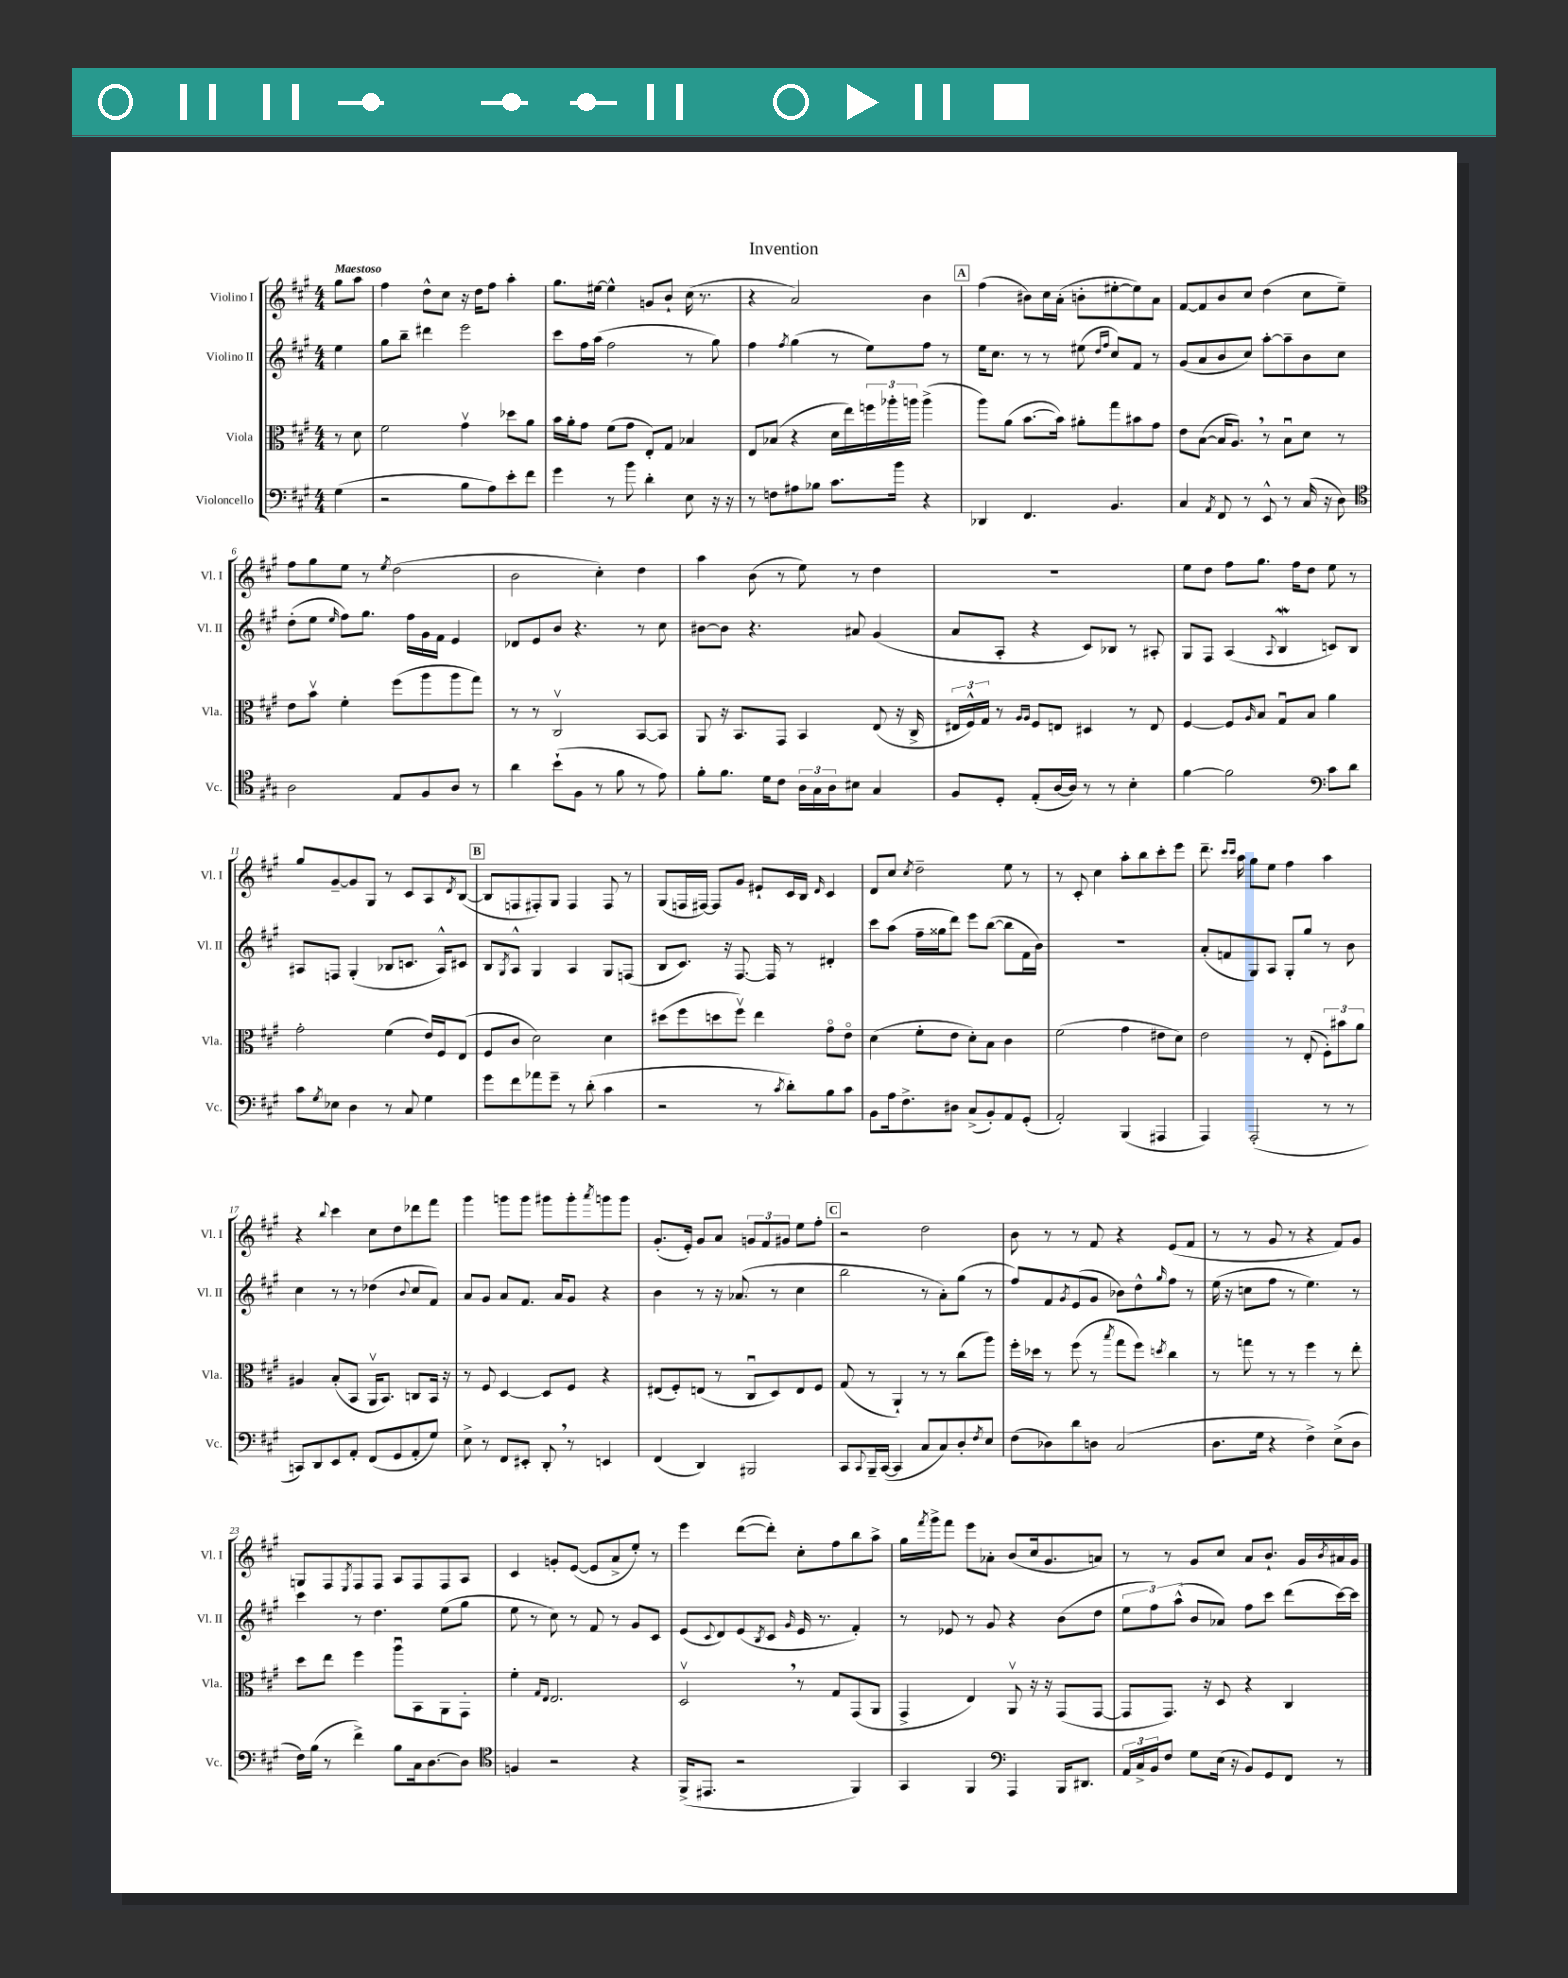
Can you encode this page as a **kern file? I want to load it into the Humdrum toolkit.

**kern	**kern	**kern	**kern
*part4	*part3	*part2	*part1
*staff4	*staff3	*staff2	*staff1
*I"Violoncello	*I"Viola	*I"Violino II	*I"Violino I
*I'Vc.	*I'Vla.	*I'Vl. II	*I'Vl. I
*clefF4	*clefC3	*clefG2	*clefG2
*k[f#c#g#]	*k[f#c#g#]	*k[f#c#g#]	*k[f#c#g#]
*M4/4	*M4/4	*M4/4	*M4/4
=	=	=	=
!	!	!	!LO:TX:a:B:t=Maestoso
(4G#\	8r	4ee\	8gg#\L
.	8d\	.	8aa\J
=1	=1	=1	=1
2r	2f#\	8gg#\L	4ff#\
.	.	8bb~\J	.
.	.	4ddd#X\	8dd^^\L
.	.	.	8cc#\J
8B\L	4g#v\	2eee\	16r
.	.	.	16dd\KL
8A\)	.	.	8ff#\J
8e'\	8dd-X\L	.	4aa'\
8f#\J	8a\J	.	.
=2	=2	=2	=2
4g#\	16b\LL	8ccc#\L	8.gg#\L
.	16a'\J	.	.
.	8g#\J	16ff#\L	.
.	.	(16aa\JJ	[16ee#X\Jk
8r	(8f#\L	2ff#\	4ee#^^\]
8b\	8g#\J	.	.
4d'\	8E'/L)	.	8gn/L
.	8G#/J	.	8b`/J
8E\	4B-X/	8r	(16cc#\
.	.	.	8.r
16r	.	8gg#\)	.
16r	.	.	.
=3	=3	=3	=3
8r	8E/L	4ff#\	4r
8Fn\L	(8B-X/J	.	.
.	.	8qff#/	.
8A#X\	4r	(4gg#\	2a/)
8B-X\J	.	.	.
8.c#\L	16d\LL	8r	.
.	16ee\)	.	.
.	24ffn\	8ee\L)	.
.	24aa-X'\	.	.
16b\Jk	.	.	.
.	24aan\JJ	.	.
4r	(4aa^\	8ff#\J	4b\
.	.	8r	.
!!LO:REH:place=s1:t=A
=4	=4	=4	=4
4DD-X/	8aa\L)	16ee\KL	(4ff#\
.	.	8.cc#\J	.
.	(8a\J	.	.
4.FF#/	[8.b\L	8r	8b#X\L)
.	.	8r	16cc#\L
.	16b\Jk])	.	(16a'\JJ
.	8a#X'\L	(8ee#X\	8bn'\L
.	.	16qqdd/LL	.
.	.	16qqff#/JJ	.
4.BB/	8gg#\	8cc#/L)	[8ee#X'\
.	8b#X\	8f#/J	8ee#\])
.	8g#\J	8r	8a\J
=5	=5	=5	=5
4C#/	8e\L	(8g#/L	[8f#/L
.	([8B\J	8a/	8f#/]
8qAA/	.	.	.
8FF#/	16B/KL]	8b/	8b/
.	8.A,/J)	.	.
8r	.	8cc#/J)	8cc#/J
8EE^^/	8r	[8aa'\L	(4dd\
8r	8Bu\L	8aa~\]	.
(16C#/	8d\J	8b\	8cc#\L
16r	.	.	.
8D\)	8r	8cc#\J	8ee~\J)
!!LO:LB:g=z
=6	=6	=6	=6
*clefC4	*	*	*
2A\	8e\L	(8dd'\L	8ff#\L
.	8bv\J	8ee\J	8gg#\
.	.	16qqee/	.
.	4f#'\	8ff#\L)	8ee\J
.	.	8.gg#\J	8r
.	.	.	8qee/
8E/L	(8ff#\L	.	(2dd\
.	.	16ff#\LL	.
8F#/	8aa\	16g#\	.
.	.	16f#\JJ	.
8A/J	8aa\	4e/	.
8r	8gg#\J)	.	.
=7	=7	=7	=7
4a\	8r	8d-X/L	2b\
.	8r	8e/	.
(8b`\L	2C#v/	8b/J	.
8F#\J	.	4.r	.
8r	.	.	4cc#'\)
8f#\	.	.	.
8r	[8BB/L	8r	4dd\
8e\)	8BB/J]	8cc#\	.
=8	=8	=8	=8
8f#'\L	8AA/	[8b#X\L	4aa\
8.f#\J	16r	8b#\J]	.
.	8.BB/L	.	.
.	.	4.r	(8b\
16d\KL	.	.	.
8c#\J	8GG#/J	.	8r
24A\LL	4BB/	.	8ee\)
24G#\	.	.	.
24A\J	.	.	.
8B#X\J	.	8a#X/	8r
4G#/	(8E/	(4g#/	4dd\
.	16r	.	.
.	16C#^/	.	.
=9	=9	=9	=9
8F#/L	24E#X/LL	8a/L	1r
.	24F#^^/)	.	.
.	24G#/JJ	.	.
8D'/J	8r	8A'/J	.
.	16qqA/LL	.	.
.	16qqA/JJ	.	.
(8E'/L	8F#/L	4r	.
[16A/L	8En/J	.	.
16A/JJ])	.	.	.
8r	4D#X/	8c#/L)	.
8r	.	8B-X/J	.
4B'\	8r	8r	.
.	8E/	8A#X'/	.
=10	=10	=10	=10
[4f#\	[4F#/	8G#/L	8ee\L
.	.	8F#/J	8dd\J
2f#\]	8F#/L]	(4A/	8ff#\L
.	16qqA/	.	.
.	8B/J	.	8.gg#\J
.	.	8qqA/	.
.	8G#u/L	4BW/	.
.	.	.	16ff#\KL
.	8B/J	.	8dd\J
*clefF4	*	*	*
8c#\L	4a\	8cn/L)	8ee\
8d\J	.	8B/J	8r
!!LO:LB:g=z
=11	=11	=11	=11
8c#\L	2g#'\	8A#X/L	8gg#/L
8qG#/	.	.	.
8E-X\J	.	8Fn/J	[8g#~/
4D\	.	(4G#'/	8g#/]
.	.	.	8G#/J
8r	(4f#\	8B-X/L	8r
8C#/	.	8.cn/J	8c#/L
4G#\	16e/LL)	.	8A/
.	16F#/J	16A#^^/KL)	.
.	.	.	8qd/
.	(8E/J	8c#X/J	([8B/J
!!LO:REH:place=s1:t=B
=12	=12	=12	=12
8g#\L	8F#/L	8B/L	8B/L]
.	.	8qG#/	.
8f#\	8c#/J	8A^^/J	8Fn/
8a-X\	2d\)	4G#/	8F#X'/)
8g#~\J	.	.	8G#/J
8r	.	4A/	4F#/
(8d'\	.	.	.
4c#\	4d\	8G#/L	8F#/
.	.	(8Fn/J	8r
=13	=13	=13	=13
2r	(8dd#X\L	8B/L	(8G#/L
.	8ff#\	8.c#/J)	16Fn/L
.	.	.	[16F#X/JJ)
.	8ddn\	.	8F#/L]
.	.	16r	.
.	8ff#v\J)	[8.F#/	8g#/J
8r	4ee\	.	8e#X`/L
.	.	16F#/]	.
8qc#/	.	.	.
8d'\L)	.	8r	16c#/L
.	.	.	16B/JJ
.	.	.	16qqd/
8B\	8g#\L	4d#X'/	4c#/
8c#\J	8e\J	.	.
=14	=14	=14	=14
8BB\L	(4d\	8ccc#\L	8d/L
16A\k	.	(8aa\J	8cc#/J
8.F#^\	.	.	.
.	.	.	8qcc#/
.	8f#'\L	16ff#~\LL	2dd~\
.	.	16gg##X\J	.
8D#X\J	8e\J	8ddd\J)	.
(8C#^/L	8d'\L)	8eee\L	.
8BB'/)	8B\J	([8bb\J	.
8AA/	4c#\	8bb\L]	8ee\
(8GG#'/J	.	16f#\L	8r
.	.	16b\JJ)	.
=15	=15	=15	=15
2AA'/)	(2f#\	1r	8r
.	.	.	8c#'/
.	.	.	4cc#\
(4BBB/	4g#\	.	8aa'\L
.	.	.	8bb\
4AAA#X/	8e#X\L	.	8ccc#'\
.	8d\J)	.	8eee\J
=16	=16	=16	=16
4AAA/)	2e\	(8a'/L	8.ddd~\
.	.	8fn/	.
.	.	.	16qqccc#/LL
.	.	.	16qqccc#/JJ
.	.	.	16aa\
(2AAA'/	.	8G#/)	8gg#\L
.	.	8A/J	8ee\J
.	8r	8G#'/L	4ff#\
.	(8E'/	8gg#/J	.
8r	12F#'\L)	8r	4aa\
.	12b#X\	.	.
8r	.	8b\	.
.	12a\J	.	.
!!LO:LB:g=z
=17	=17	=17	=17
8CCn/L)	4A#X/	4cc#\	4r
8DD/	.	.	.
.	.	.	8qqbb/
8EE/	(8B'/L	8r	4ccc#\
8AA'/J	8BB/J	8r	.
(8FF#/L	16AAv/KL	(4dd-X\	8cc#\L
.	8.BB/J)	.	.
8GG#/	.	.	8dd\
.	.	8qqb/	.
8AA'/	8Cn/L	8cc#/L	8ddd-X\
8G#/J)	16BB/Jk	8f#/J)	8fff#\J
.	16r	.	.
=18	=18	=18	=18
8E^\	8r	8a/L	4ggg#\
8r	8F#/	8g#/J	.
8FF#/L	[4D/	8a/L	8gggn\L
8EE#X'/J	.	8.f#/J	8ggg\J
8DD',/	8D/L]	.	8ggg#X\L
.	.	16a/KL	.
8r	8F#/J	8g#/J	8ggg#'\
.	.	.	8qaaa/
4EEn/	4r	4r	8gggn\
.	.	.	8ggg\J
=19	=19	=19	=19
(4FF#/	(8E#X/L	4b\	(8.g#'/L
.	8F#'/)	.	.
.	.	.	16e'/Jk)
4DD/)	(8En/J	8r	8g#/L
.	8r	16r	8a/J
.	.	(8.a-X/	.
2BBB#X/	8C#u/L	.	12gn/L
.	.	.	12f#/
.	8D/)	8r	.
.	.	.	12g#X/J
.	8E/	4cc#\	8ee\L
.	8F#/J	.	8ff#'\J
!!LO:REH:place=s1:t=C
=20	=20	=20	=20
8CC#/L	(8G#/	2bb\	2r
8qqCC#/	.	.	.
16BBB~/L	8r	.	.
([16CC#/JJ	.	.	.
4CC#/]	4AA`/)	.	.
8C#/L	8r	8r	2dd\
8C#/)	8r	8a'\L)	.
8D'/	(8cc#\L	(8gg#\J	.
8qF#/	.	.	.
8E/J	8aa\J)	8r	.
=21	=21	=21	=21
(8F#\L	16ff#'\LL	8ff#/L)	8b\
.	16dd-X\JJ	.	.
8D-X\)	8r	8f#/	8r
.	.	8qg#/	.
8d\	(8ff#\	(8e/	8r
8Dn\J	8r	8g#/J	8f#/
.	8qbb/	.	.
(2C#/	8gg#\L	8b-X\L)	4r
.	8ff#\J)	8dd^^\	.
.	8qddn/	16qqgg#/	.
.	4cc#\	8ff#\J	(8e/L
.	.	8r	8f#/J
=22	=22	=22	=22
8.D\L	8r	(16ee\	8r
.	.	16r	.
.	8ggn\	8ccn\L	8r
16G#\Jk	.	.	.
4r	8r	8ff#\J	8g#/
.	8r	8r	8r
4F#^\)	4ff#\	4.ee\)	4r
(8E^\L	8r	.	8f#/L)
8D\J	8ee'\	8r	8g#/J
!!LO:LB:g=z
=23	=23	=23	=23
16F#\LL)	8dd\L	4ccc#\	8Gn/L
(16B\JJ	.	.	.
8r	8ee\J	.	8F#/
.	.	.	8qE/
4f#^\)	4ff#\	8r	8F#/
.	.	4.dd\	8F#/J
8B\L	8aau\L	.	8A/L
16C#\k	8BB\	.	8F#/
[8.D\	.	.	.
.	8AA\	(8ee\L	8F#/
8D\J]	8GG#'\J	8gg#\J	8A/J
=24	=24	=24	=24
*clefC4	*	*	*
4Fn/	4f#'\	8ee\	4c#/
.	.	8r	.
.	16qqG#/LL	.	.
.	16qqE/JJ	.	.
2r	2.E/	8cc#\)	8gn'/L
.	.	8r	([8e/J
.	.	8f#/	8e/L]
.	.	8r	8a^/
4r	.	8g#/L	8ee'/J)
.	.	8c#/J	8r
=25	=25	=25	=25
(16FF#^/KL	2Dv,/	(8e/L	4eee\
8.EE#X/J	.	.	.
.	.	8qqc#/	.
.	.	8d/)	.
2r	.	(8e/	([8ddd\L
.	.	8qB/	.
.	.	8c#/J	8ddd'\J])
.	.	16qqg#/	.
.	8r	16e/	8cc#'\L
.	.	8.r	.
.	8G#/L	.	8ff#\
4FF#/)	(8GG#/	4f#'/)	8bb\
.	8AA/J	.	8aa^\J
=26	=26	=26	=26
4GG#/	4GG#^/	8r	16gg#\LL
.	.	.	8qfff#/
.	.	.	16ggg#^\J
.	.	8e-X/	8fff#\J
4FF#/	4E/)	8r	8eee\L
.	.	8g#/	8a-X'\J
*clefF4	*	*	*
4AAA/	8AAv/	4r	(8b/L
.	16r	.	16cc#/k
.	16r	.	8.g#/
16BBB/KL	(8GG#/L	(8b\L	.
8.DD#X/J	.	.	.
.	[8GG#/J	8dd\J	8an/J)
=27	=27	=27	=27
24AA/LL	8GG#/L]	12ee\L	8r
24C#^/	.	.	.
24BB/J	.	12ff#\)	.
8F#/J	8.GG#/J)	.	8r
.	.	(12aa^^\J	.
8G#\L	.	8b/L	8g#/L
.	16r	.	.
(16E\Jk	8D/	8a-X/J)	8cc#/J
16r	.	.	.
8BB/L)	4r	8ff#\L	8a/L
8GG#/	.	8ccc#\J	8.b`/J
8FF#/J	4C#/	(8ddd\L	.
.	.	.	16g#/LL
.	.	.	8qb/
8r	.	[16ccc#\L)	16a#X/
.	.	16ccc#\JJ]	16g#/JJ
==	==	==	==
*-	*-	*-	*-
